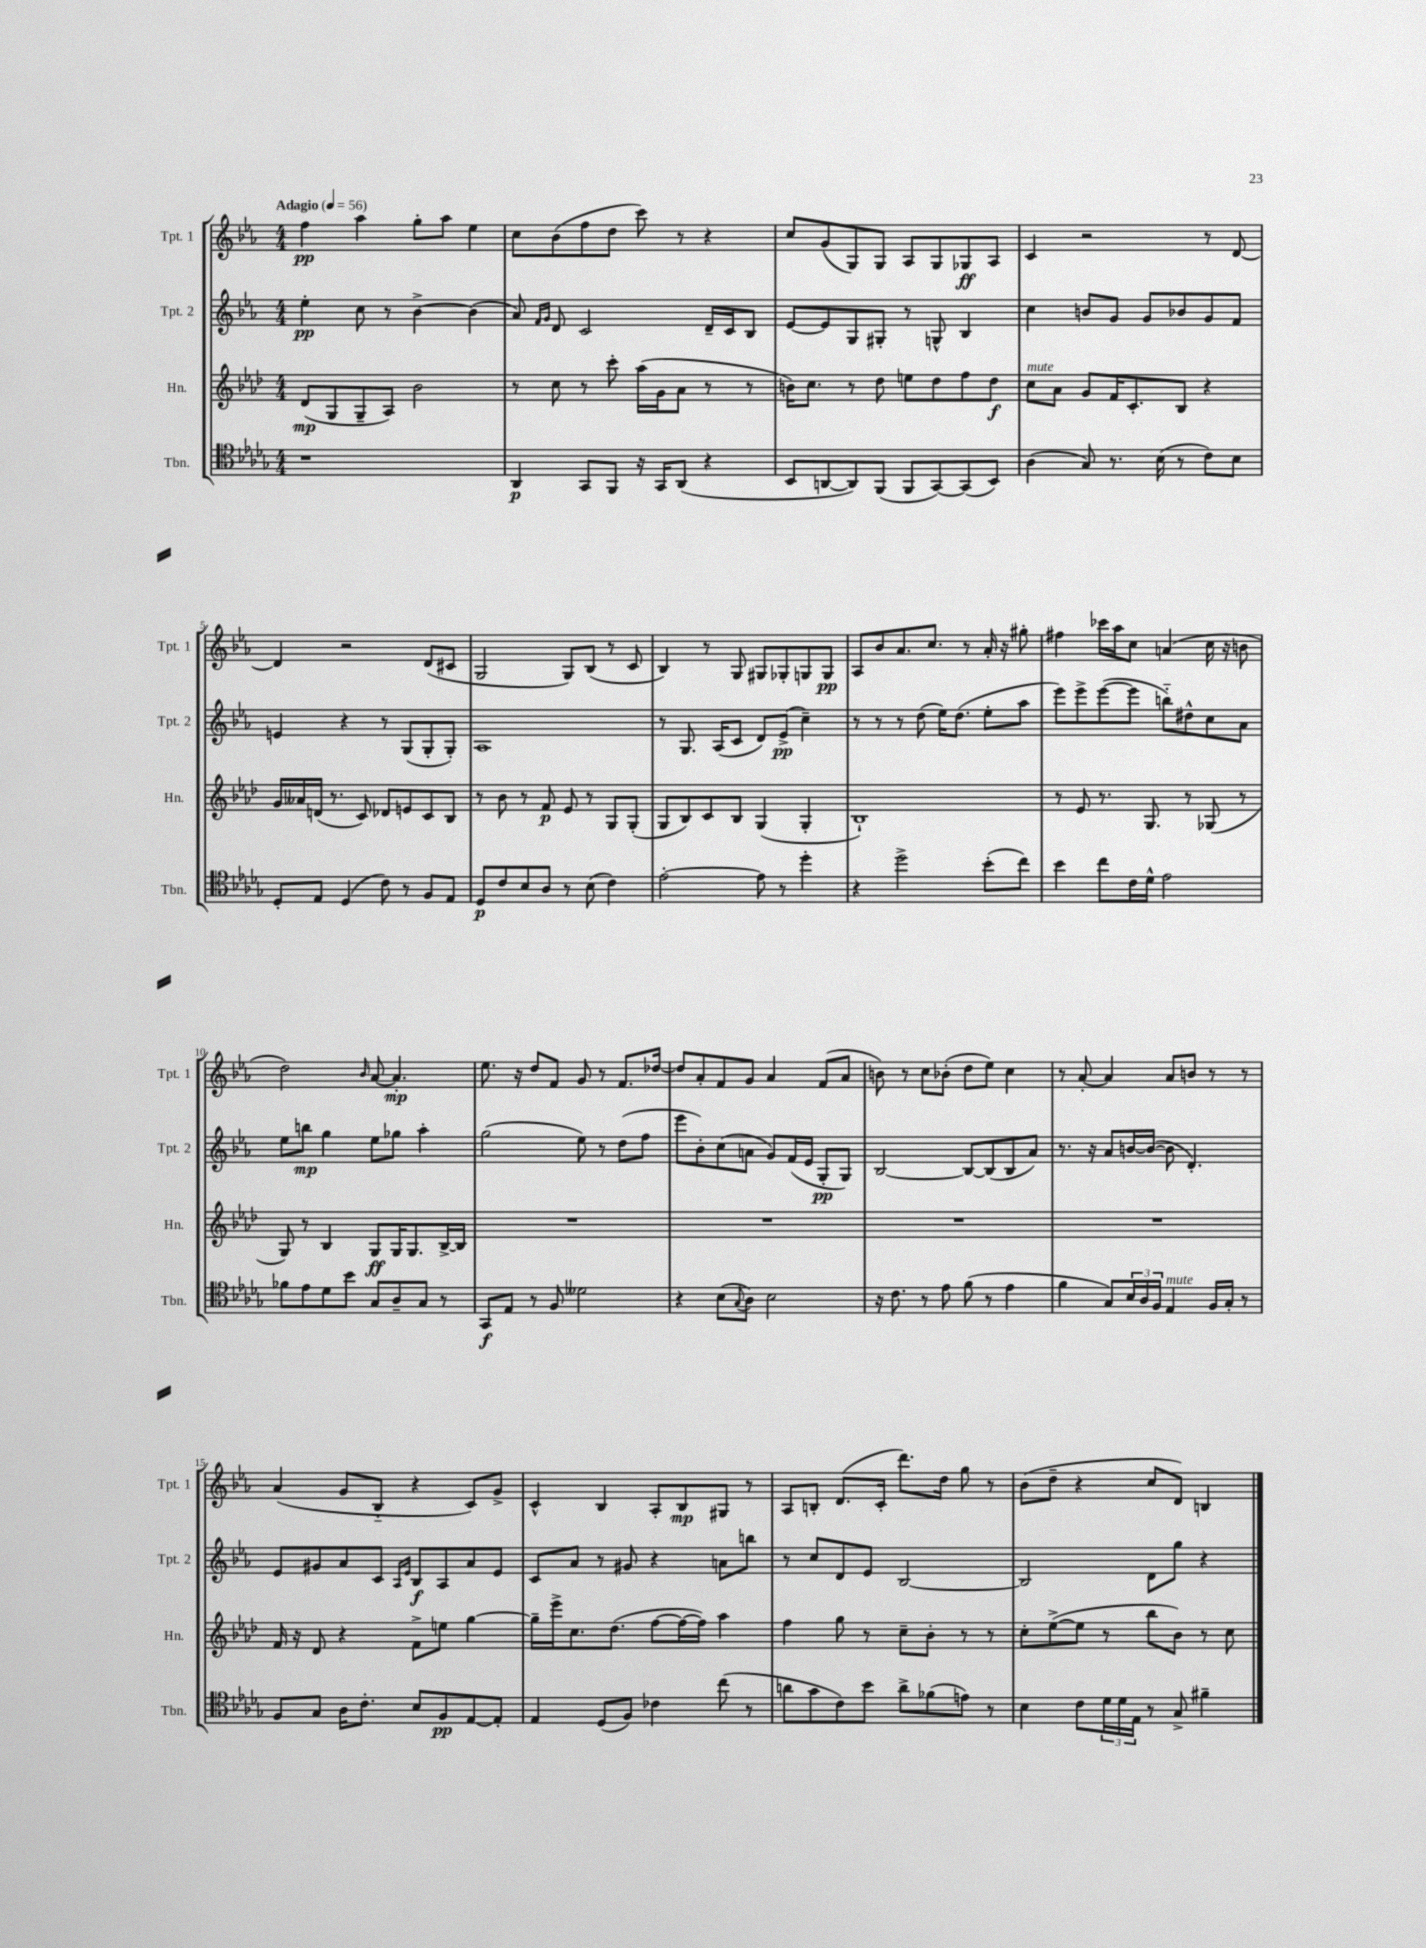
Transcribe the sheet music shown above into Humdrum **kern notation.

**kern	**kern	**kern	**kern
*staff4	*staff3	*staff2	*staff1
*clefC4	*clefG2	*clefG2	*clefG2
*k[b-e-a-d-g-]	*k[b-e-a-d-]	*k[b-e-a-]	*k[b-e-a-]
*M4/4	*M4/4	*M4/4	*M4/4
*MM56	*MM56	*MM56	*MM56
1r	(8d-/L	4ee-'\	4ff\
.	8G/	.	.
.	8G~/	8cc\	4aa-\
.	8A-/J)	8r	.
.	2b-\	[4b-^\	8gg'\L
.	.	.	8aa-\J
.	.	(4b-\]	4ee-\
=	=	=	=
4AA-/	8r	8a-/)	8cc\L
.	.	16qqf/LL	.
.	.	16qqg/JJ	.
.	8cc\	8d/	(8b-\
8GG-/L	8r	2c/	8ff\
8FF/J	8ccc'\	.	8dd\J
16r	(16aa-\LL	.	8ccc\)
16GG-/LK	16g\J	.	.
(8AA-/J	8a-\J	.	8r
4r	8r	16d~/LL	4r
.	.	16c/J	.
.	8r	8B-/J	.
=	=	=	=
8BB-/L	16b\LK)	[8e-/L	8cc/L
.	8.cc\J	.	.
[8AA/	.	8e-/]	(8g/
8AA/])	8r	8G/	8G/)
(8FF/J	8dd-\	8G#'/J	8G/J
8FF/L	8ee\L	8r	8A-/L
[8GG-/)	8dd-\	8G^^/	8G/
(8GG-/]	8ff\	4B-/	8G-/
8BB-/J)	8dd-\J	.	8A-/J
=	=	=	=
(4A-\	8cc\L	4cc\	4c/
.	8a-\J	.	.
8G-/)	8g/L	8b/L	2r
8.r	16f/K	8g/J	.
.	8.c'/	.	.
.	.	8g/L	.
(16B-\	.	.	.
8r	8B-/J	8b-/	.
8c\L)	4r	8g/	8r
8B-\J	.	8f/J	[8d/
=	=	=	=
8D-'/L	16g/LL	4e/	4d/]
.	16a--/	.	.
8E-/J	(16d/JJ	.	.
.	8.r	.	.
(4D-/	.	4r	2r
.	8c/)	.	.
8c\)	8d-/L	8r	.
8r	8e/	(8G/L	.
8F/L	8c/	8G'/	(8d/L
8E-/J	8B-/J	8G'/J)	8c#/J
=	=	=	=
8D-/L	8r	1A-	2G/
8c/	8b-\	.	.
8B-/	8r	.	.
8A-/J	8f/	.	.
8r	8e-/	.	8G/L)
(8B-\	8r	.	(8B-/J
4c\)	8G/L	.	8r
.	(8G'/J	.	8c/
=	=	=	=
[2e-'\	8G/L	8r	4B-/)
.	8B-/)	8.G/	.
.	8c/	.	8r
.	.	(16A-/LK	.
.	8B-/J	8c/J	8G/
8e-\]	(4G/	8d/L)	8G#/L
8r	.	(8e-^/J	8G-'/
4dd-'\	4G'/	4cc~\)	8G/
.	.	.	8G/J
=	=	=	=
4r	1B-`)	8r	8A-/L
.	.	8r	8b-/
2dd-^\	.	8r	8.a-/
.	.	(8dd\	.
.	.	.	8.cc/J
.	.	16ee-\LK)	.
.	.	(8.dd\J	.
.	.	.	8r
(8b-'\L	.	8ee-'\L	16a-'/
.	.	.	16r
8cc\J)	.	8aa-\J	8gg#'\
=	=	=	=
4b-\	8r	8eee-\L)	4ff#\
.	8e-/	8eee-^\	.
8cc\L	8.r	([8eee-\	16ccc-\LL
.	.	.	16aa-\J
16c\L	.	8eee-\]J	8cc\J
16d-^^\JJ	8.G/	.	.
2e-\	.	8bb'~\L)	(4a/
.	8r	8dd#^^\	.
.	(8G-/	8cc\	16cc\
.	.	.	16r
.	8r	8a-\J	8b\
=	=	=	=
8f-\L	8G/)	8ee-\L	2dd\)
8e-\	8r	8bb\J	.
8d-\	4B-/	4gg\	.
8b-\J	.	.	.
.	.	.	16qqb-/
8G-/L	8G/L	8ee-\L	[8a-/
8A-~/	16G/K	8gg-\J	4.a-'/]
.	8.G/	.	.
8G-/J	.	4aa-'\	.
8r	[16B-^/L	.	.
.	16B-/]JJ	.	.
=	=	=	=
8GG-/L	1r	(2gg\	8.ee-\
8E-/J	.	.	.
.	.	.	16r
8r	.	.	8dd/L
8F/	.	.	8f/J
2d--\	.	8ee-\)	8g/
.	.	8r	8r
.	.	(8dd\L	8.f/L
.	.	8ff\J	.
.	.	.	[16dd-/Jk
=	=	=	=
4r	1r	8eee-\L	8dd-/]L
.	.	8b-'\)	8a-'/
(8B-\L	.	(8cc\	8f/
8qqG-/	.	.	.
8A-\J)	.	8a\J	8g/J
2B-\	.	8g/L)	4a-/
.	.	(16f/L	.
.	.	16e-/JJ	.
.	.	8G'/L	(8f/L
.	.	8G/J)	8a-/J
=	=	=	=
16r	1r	[2B-/	8b\)
8.c\	.	.	.
.	.	.	8r
8r	.	.	8cc\L
8e-\	.	.	(8b-'\J
(8f\	.	8B-/_L	8dd\L
8r	.	(8B-/]	8ee-\J)
4e-\	.	8B-/	4cc\
.	.	8a-/J)	.
=	=	=	=
4f\	1r	8.r	8r
.	.	.	[8a-'/
.	.	16r	.
8G-/L)	.	8a-/L	4a-/]
24B-/L	.	[16b/L	.
24A-/	.	.	.
.	.	(16b/_JJ	.
24F/JJ	.	.	.
4E-/	.	8b\]	8a-/L
.	.	4.d'/)	8b/J
16F/LL	.	.	8r
16G-'/JJ	.	.	.
8r	.	.	8r
=	=	=	=
8F/L	16f/	8e-/L	(4a-/
.	16r	.	.
8G-/J	8d-/	8g#/	.
16A-\LK	4r	8a-/	8g/L
8.c'\J	.	.	.
.	.	8c/J	8B-'~/J
.	.	16qqA-/LL	.
.	.	16qqe-/JJ	.
8B-/L	8f^\L	8B-/L	4r
8F/	8ee\J	8A-/	.
[8E-/	[4gg\	8a-/	8c/L)
8E-'/]J	.	8e-/J	8g^/J
=	=	=	=
4E-/	16gg~\]LL	8c/L	4c^^/
.	16eee-^\J	.	.
.	8.cc\	8a-/J	.
(8D-/L	.	8r	4B-/
.	(8.dd-\J	.	.
8F/J)	.	8g#/	.
4c-\	[8ff\L	4r	8A-'/L
.	16ff\_L	.	8B-/
.	16ff\]JJ)	.	.
(8cc\	4aa-\	8a\L	8G#/J
8r	.	8bb\J	8r
=	=	=	=
8a\L	4ff\	8r	8A-/L
8g-\	.	8cc/L	8B'/J
8c\)	8gg\	8d/	(8.d/L
8b-\J	8r	8e-/J	.
.	.	.	16c'/Jk
8a^\L	8cc~\L	[2B-/	8.ddd\L)
(8f-\	8b-'\J	.	.
.	.	.	16dd\Jk
8e\J)	8r	.	8gg\
8r	8r	.	8r
=	=	=	=
4B-\	8cc'\L	2B-/]	(8b-\L
.	([8ee-^\	.	8dd~\J
8c\L	8ee-\]J	.	4r
24d-\L	8r	.	.
24d-\	.	.	.
24E-\JJ	.	.	.
8r	8bb-\L	8d\L	8cc/L
8G-^/	8b-\J)	8gg\J	8d/J)
4f#~\	8r	4r	4B/
.	8cc\	.	.
==	==	==	==
*-	*-	*-	*-
